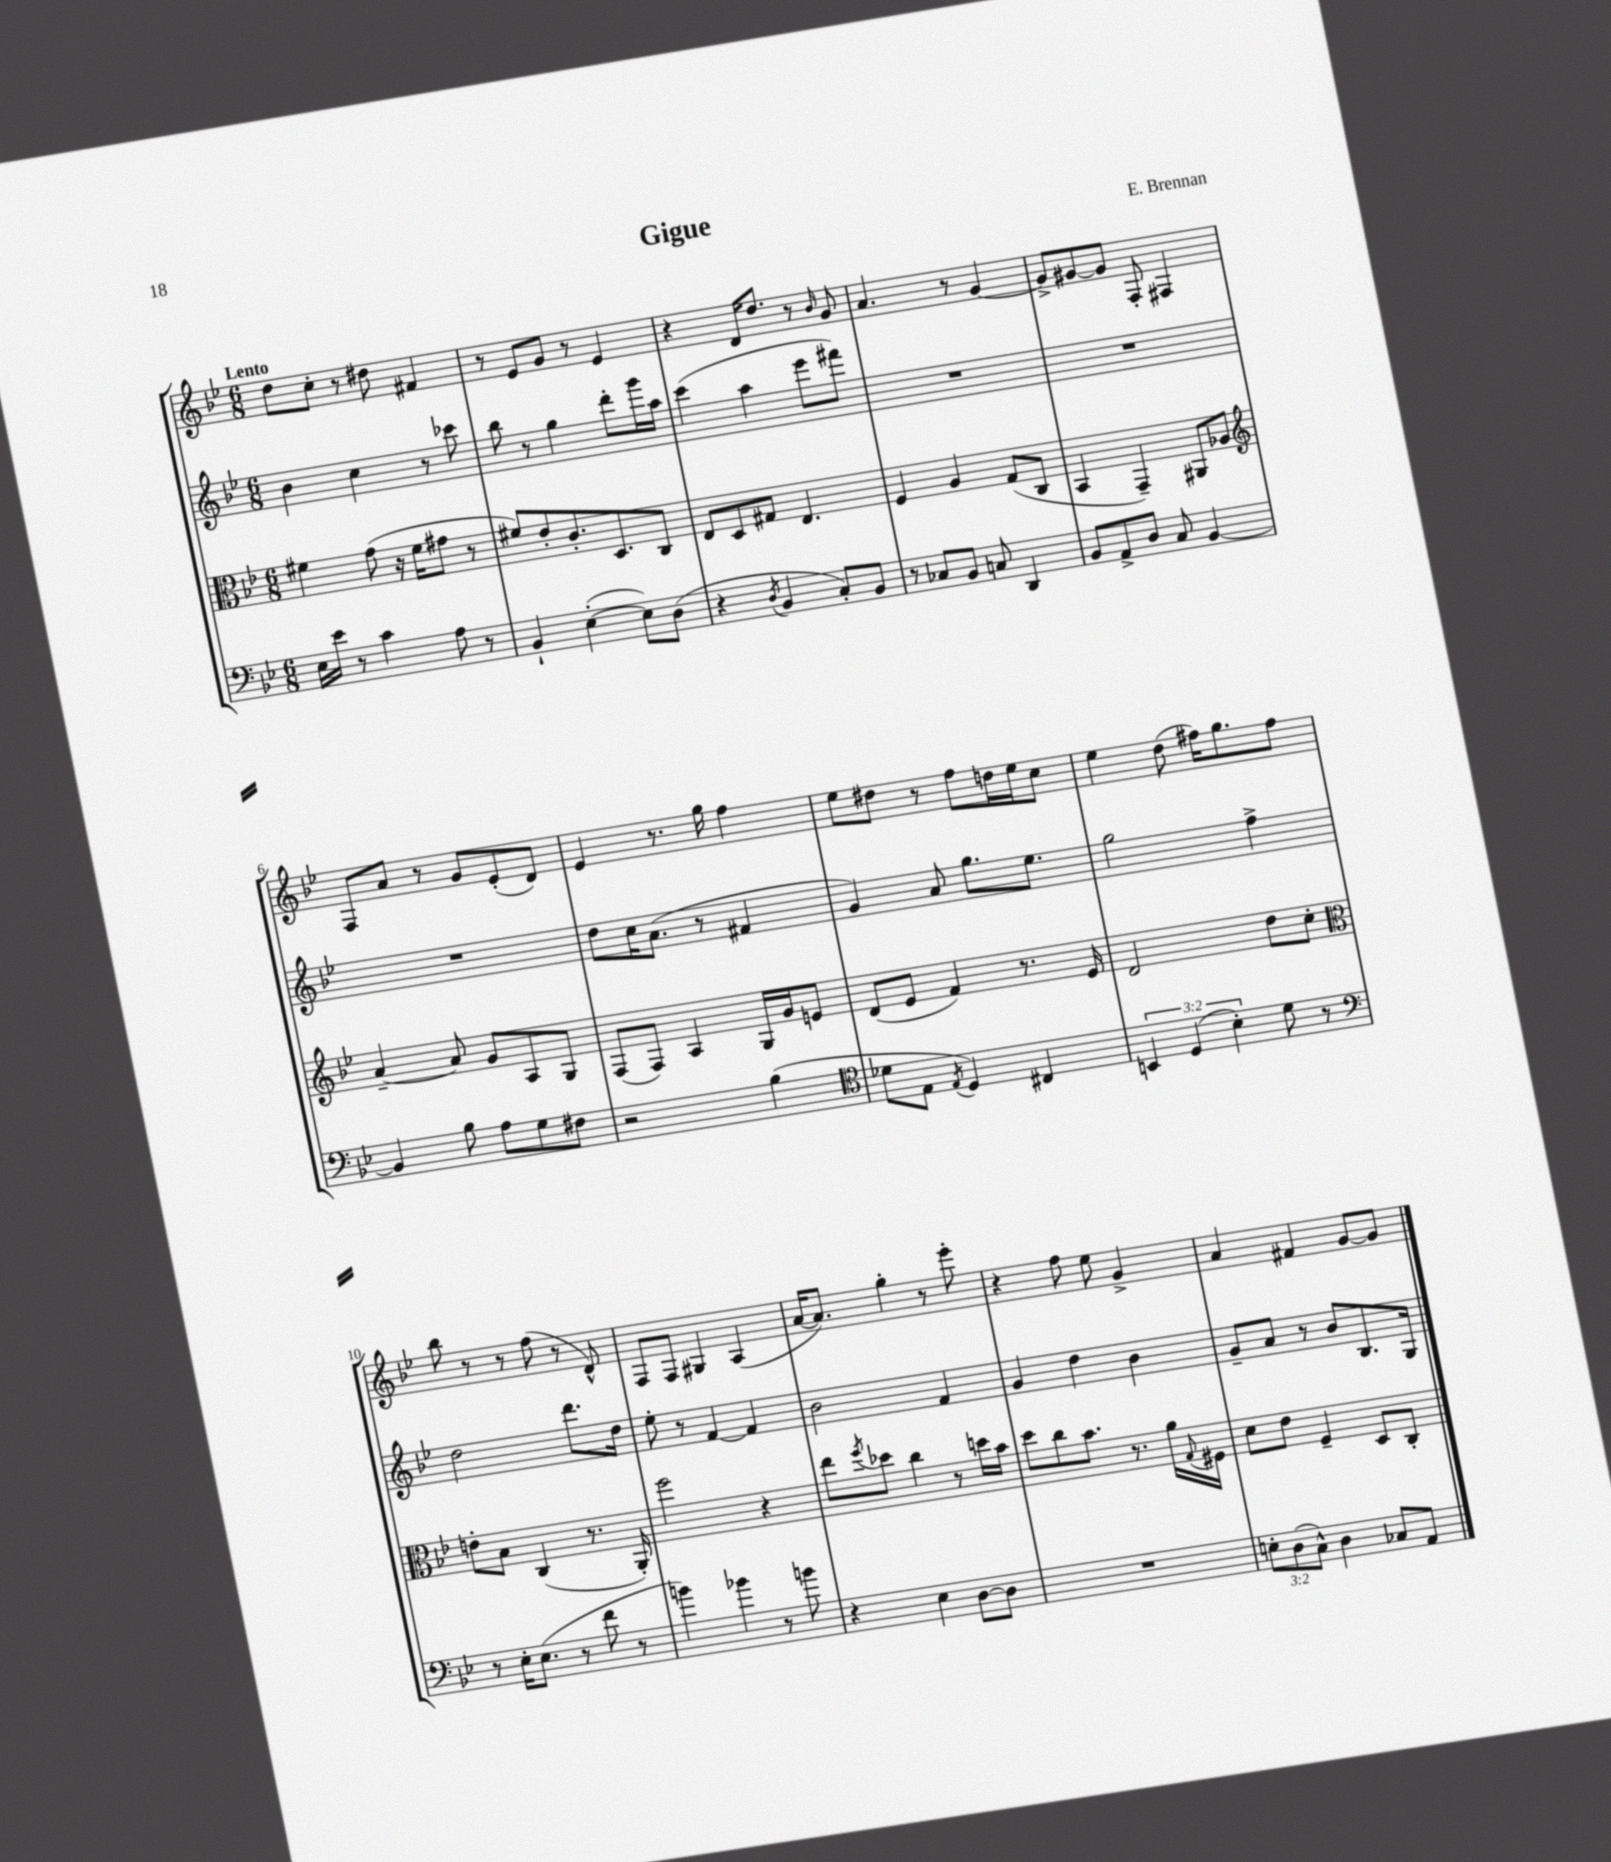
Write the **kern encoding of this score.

**kern	**kern	**kern	**kern
*staff4	*staff3	*staff2	*staff1
*clefF4	*clefC3	*clefG2	*clefG2
*k[b-e-]	*k[b-e-]	*k[b-e-]	*k[b-e-]
*M6/8	*M6/8	*M6/8	*M6/8
16E-	4f#	4b-	8dd
16e-	.	.	.
8r	.	.	8cc'
4c	(8g	4cc	8r
.	16r	.	8dd#
.	16f#	.	.
8A	8g#	8r	4f#
8r	8r	8ccc-	.
=	=	=	=
4BB-`	8f#)	8bb-	8r
.	8e-'	8r	8e-
([4E-'	8.c'	4gg	8g
.	.	.	8r
.	8.D	.	.
8E-])	.	8ddd'	4e-
(8D	8C	16ggg	.
.	.	16aa	.
=	=	=	=
4r	8E-	(4ccc	4r
.	8D	.	.
8qD	.	.	.
4BB-	8G#	4aa	16d
.	.	.	8.dd
.	4.E-	.	.
8C')	.	8eee-	8r
.	.	.	16qqb-
8BB-	.	8fff#)	8g
=	=	=	=
8r	4F	2.r	4.a
8C-	.	.	.
8BB-	4A	.	.
8C	.	.	8r
4DD	(8G	.	[4g
.	8C	.	.
=	=	=	=
8BB-	4BB-	2.r	8g^]
8AA^	.	.	[8g#
8D	4GG~)	.	8g#]
8C	.	.	8F'
[4BB-	8AA#	.	4F#
.	8A-	.	.
=	=	=	=
*	*clefG2	*	*
4BB-]	[4a~	2.r	8F
.	.	.	8a
8B-	8a]	.	8r
8A	8g	.	8g
8G	8A	.	(8e-'
8F#	8G	.	8d)
=	=	=	=
2r	(8F	8dd	4e-
.	8F)	16cc	.
.	.	(8.a	.
.	4A	.	8.r
.	.	8r	.
.	.	.	16gg
(4B-	16G	4f#	4ff
.	16g	.	.
.	8e	.	.
=	=	=	=
*clefC4	*	*	*
8d-	(8d	4g)	8ee-
8E-	8e-	.	8dd#
8qE-	.	.	.
4D)	4f)	8a	8r
.	.	8.gg	8ff
4C#	8.r	.	16dd
.	.	8.ee-	16ee-
.	.	.	8cc
.	16e-	.	.
=	=	=	=
6BB	2d	2gg	4ee-
(6D	.	.	.
.	.	.	(8dd
6B-')	.	.	.
.	.	.	16ff#)
.	.	.	8.gg
8d	8dd	4ff^	.
8r	8cc'	.	8ff#
=	=	=	=
*clefF4	*clefC3	*	*
8r	8e'	2dd	8bb-
16E-'	8B-	.	8r
(8.E-	.	.	.
.	(4C	.	8r
8r	.	.	(8ff
8f	8.r	8.ddd	8r
8r	.	.	8d^^)
.	16AA')	16dd	.
=	=	=	=
4b)	2ff	8ee-'	8F
.	.	8r	8F
4b-	.	[4f	4G#
8r	4r	4f]	(4A
8b	.	.	.
=	=	=	=
4r	8ee-	2b-	[16a
.	.	.	8.a])
.	8qff	.	.
.	8dd-	.	.
4E-	4cc	.	4gg'
[8D	8r	4f	8r
8D]	16dd	.	8eee-'
.	16b-	.	.
=	=	=	=
2.r	8dd	4g	4r
.	8cc	.	.
.	8.b-	4dd	8ff
.	.	.	8ee-
.	8.r	.	.
.	.	4b-	4g^
.	16a	.	.
.	8qqG	.	.
.	16F#	.	.
=	=	=	=
12E'	8d	8g~	4a
(12D	.	.	.
.	8e-	8a	.
12C^^)	.	.	.
4D	4F~	8r	4f#
.	.	8b-	.
8C-	8D	8.B-	[8g
8AA	8C'	.	8g]
.	.	16G	.
==	==	==	==
*-	*-	*-	*-
